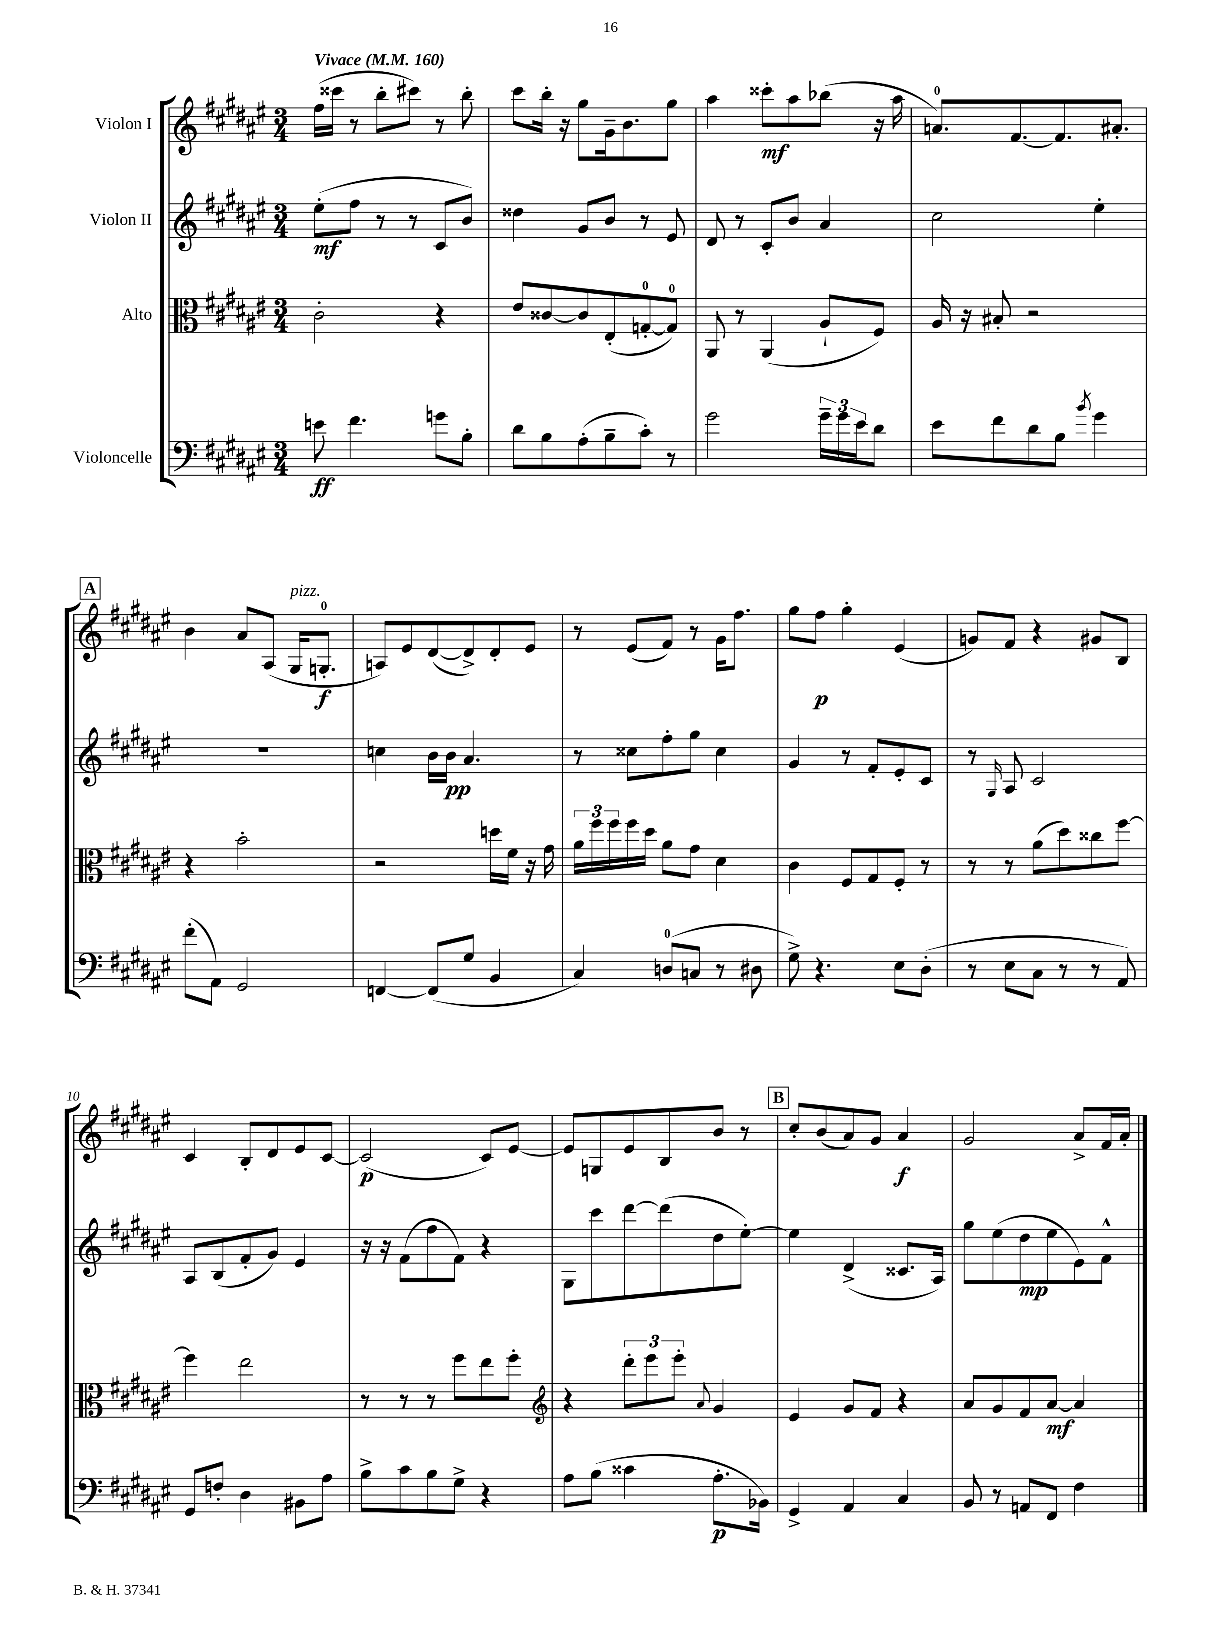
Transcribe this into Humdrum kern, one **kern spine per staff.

**kern	**kern	**kern	**kern
*staff4	*staff3	*staff2	*staff1
*clefF4	*clefC3	*clefG2	*clefG2
*k[f#c#g#d#a#e#]	*k[f#c#g#d#a#e#]	*k[f#c#g#d#a#e#]	*k[f#c#g#d#a#e#]
*M3/4	*M3/4	*M3/4	*M3/4
*MM160	*MM160	*MM160	*MM160
8e	2c#'	(8ee#'	(16ff#
.	.	.	16ccc##
4.f#	.	8ff#	8r
.	.	8r	8bb'
.	.	8r	8ccc#)
8g	4r	8c#	8r
8B'	.	8b)	8bb'
=	=	=	=
8d#	8e#	4dd##	8ccc#
8B	[8c##	.	16bb'
.	.	.	16r
(8A#'	8c##]	8g#	8gg#
8B~	(8E#'	8b	16g#~
.	.	.	8.b
8c#')	[8G'	8r	.
8r	8G])	8e#	8gg#
=	=	=	=
2g#	8AA#	8d#	4aa#
.	8r	8r	.
.	(4AA#	8c#'	8ccc##'
.	.	8b	8aa#
24g#~	8A#`	4a#	(8bb-
24g#	.	.	.
24e#	.	.	.
8d#	8F#)	.	16r
.	.	.	16aa#
=	=	=	=
8e#	16A#	2cc#	8.a)
.	16r	.	.
8f#	8B#'	.	.
.	.	.	[8.f#
8d#	2r	.	.
8B	.	.	8.f#]
8qb	.	.	.
4g#	.	4ee#'	.
.	.	.	8.a#'
=	=	=	=
(8f#'	4r	2.r	4b
8AA#)	.	.	.
2GG#	2b'	.	8a#
.	.	.	(8A#
.	.	.	16G#
.	.	.	8.G'
=	=	=	=
[4FF	2r	4cc	8A)
.	.	.	8e#
(8FF]	.	16b	([8d#
.	.	16b	.
8G#	.	4.a#	8d#^])
4BB	16dd	.	8d#'
.	16f#	.	.
.	16r	.	8e#
.	16g#	.	.
=	=	=	=
4C#)	24a#	8r	8r
.	24ff#	.	.
.	24ff#	.	.
.	16ff#	8cc##	(8e#
.	16dd#	.	.
(8D	8a#	8ff#'	8f#)
8C	8g#	8gg#	8r
8r	4d#	4cc##	16g#
.	.	.	8.ff#
8D#	.	.	.
=	=	=	=
8G#^)	4c#	4g#	8gg#
4.r	.	.	8ff#
.	8F#	8r	4gg#'
.	8G#	8f#'	.
8E#	8F#'	8e#'	(4e#
(8D#'	8r	8c#	.
=	=	=	=
8r	8r	8r	8g)
.	.	16qqG#	.
8E#	8r	8A#	8f#
8C#	(8a#	2c#	4r
8r	8dd#)	.	.
8r	8cc##	.	8g#
8AA#)	[8ff#	.	8B
=	=	=	=
8GG#	4ff#]	8A#	4c#
8F'	.	(8B	.
4D#	2ee#	8f#'	8B'
.	.	8g#)	8d#
8BB#	.	4e#	8e#
8A#	.	.	[8c#
=	=	=	=
8B^	8r	16r	(2c#]
.	.	16r	.
8c#	8r	(8f#	.
8B	8r	8ff#	.
8G#^	8ff#	8f#)	.
4r	8ee#	4r	8c#)
.	8ff#'	.	[8e#
=	=	=	=
*	*clefG2	*	*
8A#	4r	8G#	8e#]
(8B	.	8ccc#	8G
4c##	12ddd#'	[8ddd#	8e#
.	12eee#	.	.
.	.	(8ddd#]	8B
.	12eee#'	.	.
.	8qqa#	.	.
8.A#'	4g#	8dd#	8b
.	.	[8ee#')	8r
16BB-)	.	.	.
=	=	=	=
4GG#^	4e#	4ee#]	8cc#'
.	.	.	(8b
4AA#	8g#	(4d#^	8a#)
.	8f#	.	8g#
4C#	4r	8.c##	4a#
.	.	16A#)	.
=	=	=	=
8BB	8a#	8gg#	2g#
8r	8g#	(8ee#	.
8AA	8f#	8dd#	.
8FF#	[8a#	8ee#	.
4F#	4a#]	8e#)	8a#^
.	.	8f#^^	16f#
.	.	.	16a#'
==	==	==	==
*-	*-	*-	*-
